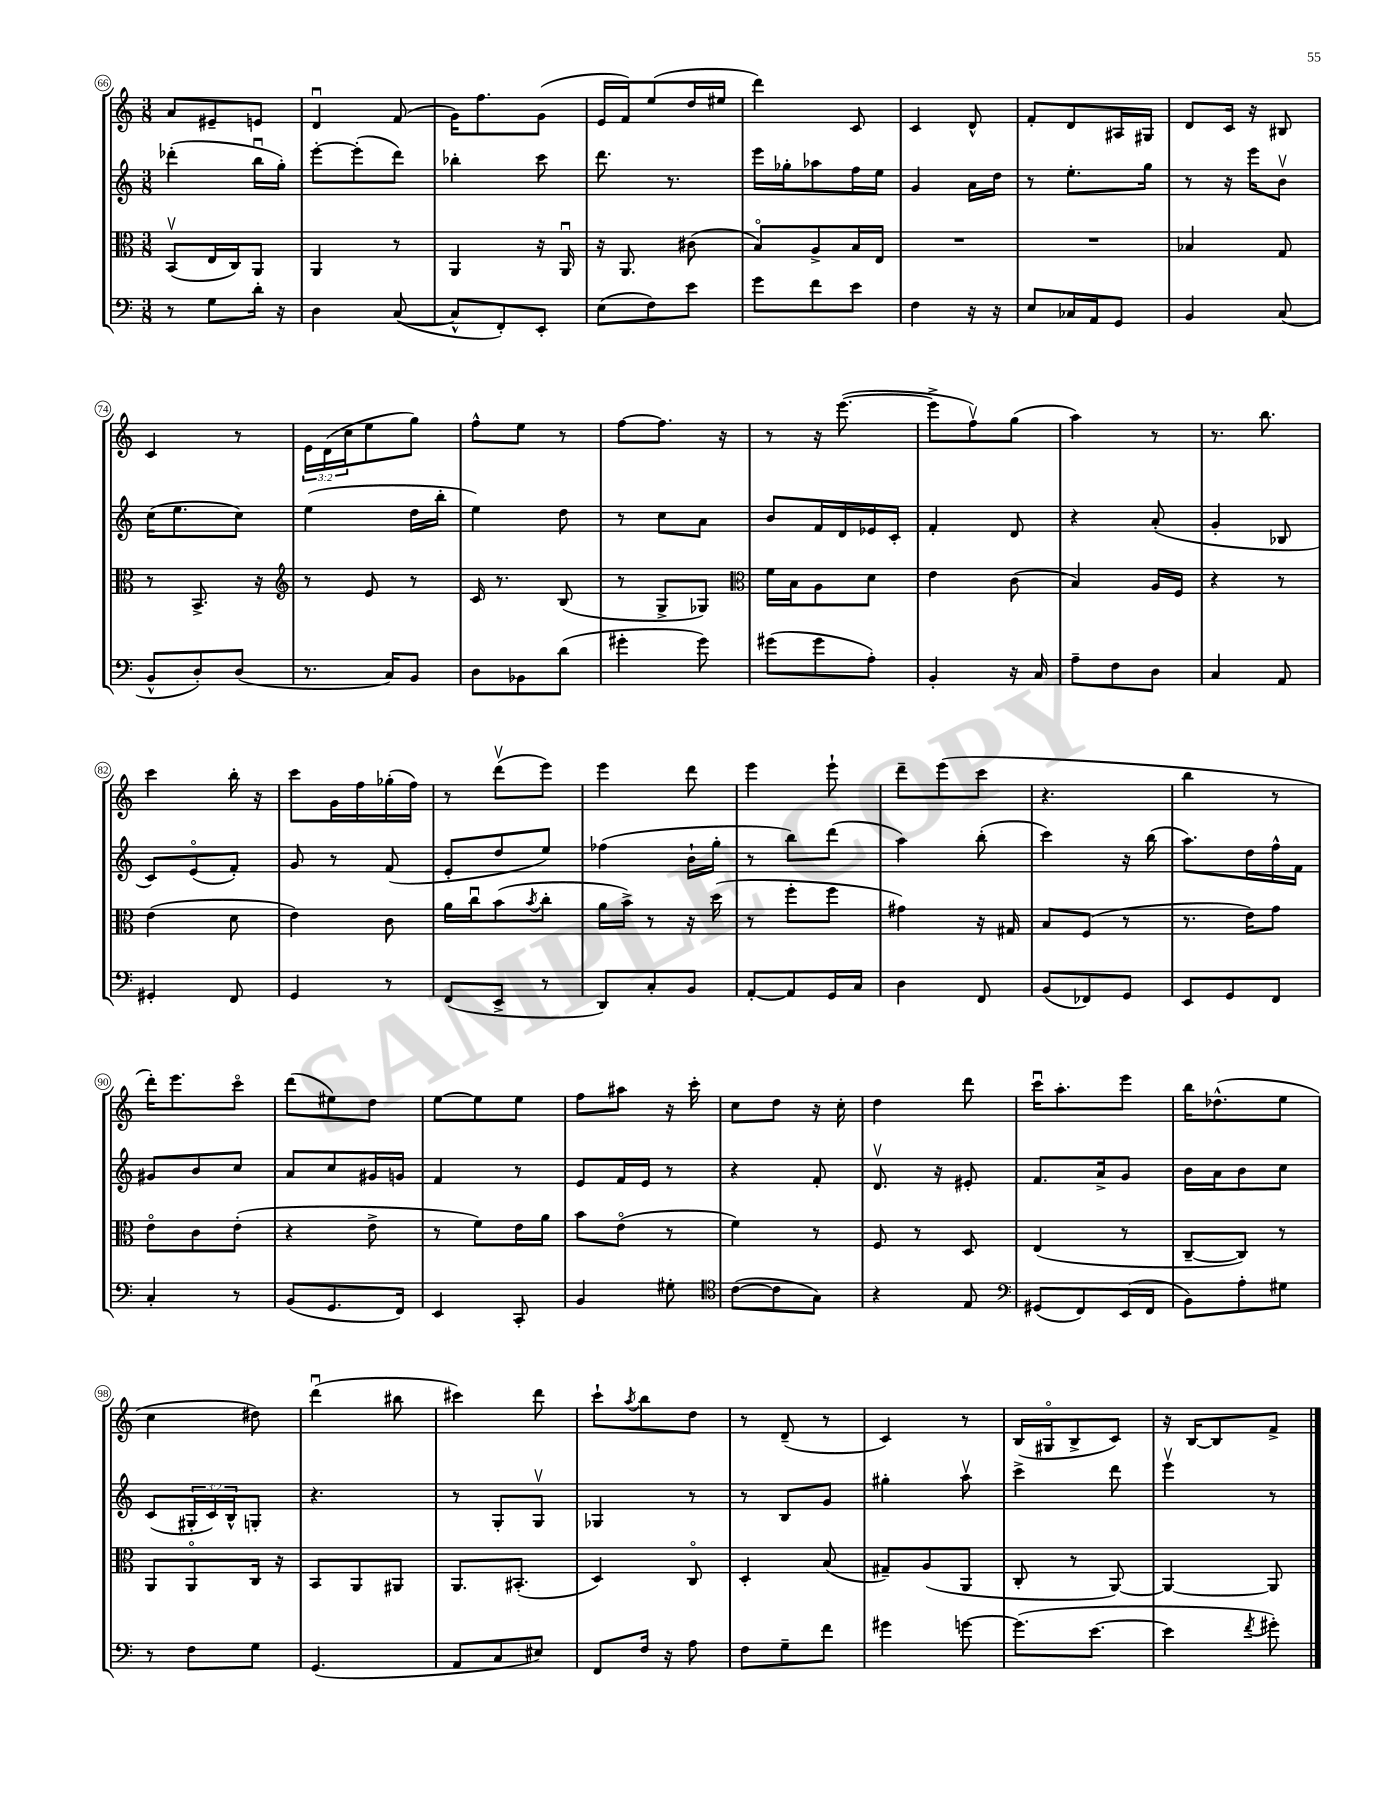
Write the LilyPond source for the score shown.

<<
\new StaffGroup <<
\new Staff = "s0" {
    \clef treble \key c \major \numericTimeSignature \time 3/8 \override Staff.TupletNumber.text = #tuplet-number::calc-fraction-text
    a'8 eis'8-- e'8 |
    d'4\downbow f'8( |
    g'16) f''8. g'8( |
    e'16 f'16) e''8( d''16 eis''16 |
    d'''4) c'8 |
    c'4 d'8-^ |
    f'8-. d'8 ais16 gis16 |
    d'8 c'16 r16 bis8 |
    c'4 r8 |
    \tuplet 3/2 { e'16 d'16( c''16 } e''8 g''8) |
    f''8-^ e''8 r8 |
    f''8~ f''8. r16 |
    r8 r16 e'''8.~( |
    e'''8-> f''8\upbow) g''8( |
    a''4) r8 |
    r8. b''8. |
    c'''4 b''16-. r16 |
    c'''8 g'16 f''16 ges''16-.( f''16) |
    r8 d'''8\upbow( e'''8) |
    e'''4 d'''8 |
    e'''4 e'''8-! |
    d'''8-- e'''8( c'''8 |
    r4. |
    b''4 r8 |
    d'''16-.) e'''8. c'''8\flageolet |
    d'''8( eis''8) d''8 |
    e''8~ e''8 e''8 |
    f''8 ais''8 r16 c'''16-. |
    c''8 d''8 r16 c''16-. |
    d''4 d'''8 |
    c'''16\downbow a''8.-. e'''8 |
    b''16 des''8.-^( e''8 |
    c''4 dis''8) |
    d'''4\downbow( bis''8 |
    cis'''4) d'''8 |
    c'''8-! \acciaccatura { a''8 } b''8 d''8 |
    r8 d'8--( r8 |
    c'4) r8 |
    b16( gis16\flageolet b8-> c'8) |
    r16 b16~ b8 f'8-> \bar "|." |
}
\new Staff = "s1" {
    \clef treble \key c \major \numericTimeSignature \time 3/8 \override Staff.TupletNumber.text = #tuplet-number::calc-fraction-text
    des'''4-.( b''16\downbow g''16-.) |
    e'''8~-. e'''8-.( d'''8) |
    bes''4-. c'''8 |
    d'''8. r8. |
    e'''16 ges''16-. aes''8 f''16 e''16 |
    g'4 a'16 d''16 |
    r8 e''8.-. g''16 |
    r8 r16 e'''16 b'8\upbow |
    c''16( e''8. c''8) |
    e''4( d''16 b''16-. |
    e''4) d''8 |
    r8 c''8 a'8 |
    b'8 f'16 d'16 ees'16 c'16-. |
    f'4-. d'8 |
    r4 a'8-.( |
    g'4-. bes8 |
    c'8) e'8\flageolet( f'8-.) |
    g'8 r8 f'8( |
    e'8-. d''8 e''8) |
    fes''4( b'16-! g''16-. |
    r8 b''8) d'''8( |
    a''4) b''8-.( |
    c'''4) r16 b''16( |
    a''8.) d''16 f''16-^ f'16 |
    gis'8 b'8 c''8 |
    a'8 c''8 gis'16 g'16 |
    f'4 r8 |
    e'8 f'16 e'16 r8 |
    r4 f'8-. |
    d'8.\upbow r16 eis'8-. |
    f'8. a'16-> g'8 |
    b'16 a'16 b'8 c''8 |
    c'8( \tuplet 3/2 { gis16-. c'16) b16-^ } g8-. |
    r4. |
    r8 g8-. g8\upbow |
    ges4 r8 |
    r8 b8 g'8 |
    gis''4-. a''8\upbow |
    c'''4-> d'''8 |
    e'''4\upbow r8 \bar "|." |
}
\new Staff = "s2" {
    \clef alto \key c \major \numericTimeSignature \time 3/8
    b,8\upbow( e16 c16) a,8 |
    a,4 r8 |
    a,4 r16 a,16\downbow |
    r16 a,8. cis'8( |
    b8\flageolet) a8-> b16 e16 |
    R4. |
    R4. |
    bes4 g8 |
    r8 b,8.-> r16 |
    \clef treble r8 e'8 r8 |
    c'16 r8. b8( |
    r8 g8-> ges8) |
    \clef alto f'16 b16 a8 d'8 |
    e'4 c'8( |
    b4) a16 f16 |
    r4 r8 |
    e'4( d'8 |
    e'4) c'8 |
    a'16 c''16\downbow b'8( \acciaccatura { b'8 } c''8-. |
    a'16 b'16->) r8 r16 d''16( |
    r8 f''8-. f''8 |
    gis'4) r16 gis16 |
    b8 f8( r8 |
    r8. e'16) g'8 |
    e'8\flageolet c'8 e'8-.( |
    r4 e'8-> |
    r8 f'8) e'16 a'16 |
    b'8 e'8\flageolet( r8 |
    f'4) r8 |
    f8 r8 d8 |
    e4( r8 |
    c8~-- c8) r8 |
    a,8 a,8\flageolet c16 r16 |
    b,8 a,8 ais,8 |
    a,8. bis,8.-.( |
    d4) c8\flageolet |
    d4-. b8( |
    gis8--) a8( a,8 |
    c8-. r8 a,8~) |
    a,4~ a,8 \bar "|." |
}
\new Staff = "s3" {
    \clef bass \key c \major \numericTimeSignature \time 3/8
    r8 g8 d'16-. r16 |
    d4 c8~( |
    c8-^ f,8-.) e,8-. |
    e8( f8) e'8 |
    g'8 f'8 e'8 |
    f4 r16 r16 |
    e8 ces16 a,16 g,8 |
    b,4 c8( |
    b,8-^ d8-.) d8( |
    r8. c16) b,8 |
    d8 bes,8 d'8( |
    gis'4-. gis'8) |
    gis'8( gis'8 a8-.) |
    b,4-. r16 c16 |
    a8-- f8 d8 |
    c4 a,8 |
    gis,4-. f,8 |
    g,4 r8 |
    f,8( e,8-> r8 |
    d,8) c8-. b,8 |
    a,8~-. a,8 g,16 c16 |
    d4 f,8 |
    b,8( fes,8) g,8 |
    e,8 g,8 f,8 |
    c4-. r8 |
    b,8( g,8. f,16) |
    e,4 c,8-. |
    b,4 gis8-. |
    \clef tenor c'8~( c'8 g8) |
    r4 e8 |
    \clef bass gis,8( f,8) e,16( f,16 |
    b,8) a8-. gis8 |
    r8 f8 g8 |
    g,4.( |
    a,8 c8 eis8) |
    f,8 f16 r16 a8 |
    f8 g8-- f'8 |
    gis'4 g'8~ |
    g'8.( e'8.~ |
    e'4 \acciaccatura { f'8 } gis'8-.) \bar "|." |
}
>>
>>
\layout { \context { \Score currentBarNumber = #66 \override BarNumber.stencil = #(make-stencil-circler 0.1 0.3 ly:text-interface::print) } }
